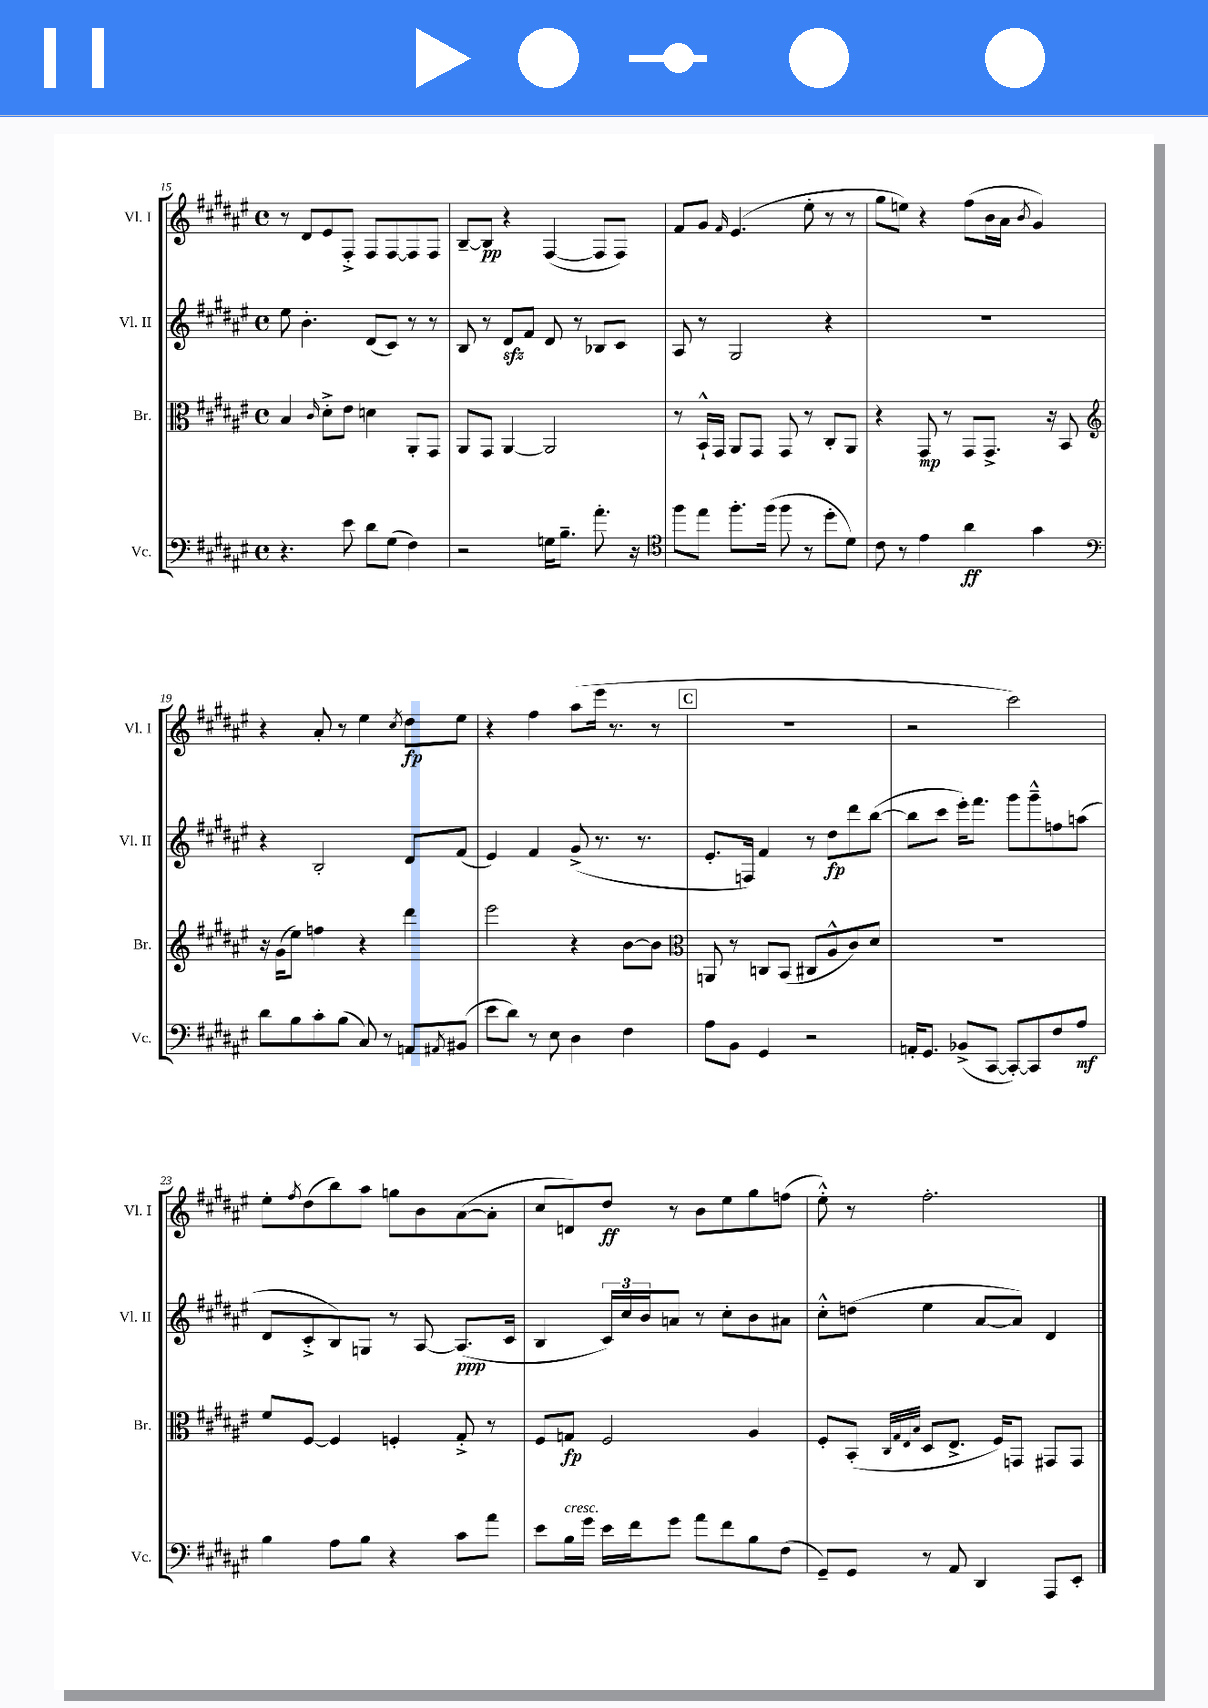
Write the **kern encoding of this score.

**kern	**dynam	**kern	**dynam	**kern	**dynam	**kern	**dynam
*part4	*part4	*part3	*part3	*part2	*part2	*part1	*part1
*staff4	*staff4	*staff3	*staff3	*staff2	*staff2	*staff1	*staff1
*I"Vc.	*	*I"Br.	*	*I"Vl. II	*	*I"Vl. I	*
*I'Vc.	*	*I'Br.	*	*I'Vl. II	*	*I'Vl. I	*
*clefF4	*	*clefC3	*	*clefG2	*	*clefG2	*
*k[f#c#g#d#a#e#]	*	*k[f#c#g#d#a#e#]	*	*k[f#c#g#d#a#e#]	*	*k[f#c#g#d#a#e#]	*
*M4/4	*	*M4/4	*	*M4/4	*	*M4/4	*
*met(c)	*	*met(c)	*	*met(c)	*	*met(c)	*
=15	=15	=15	=15	=15	=15	=15	=15
4.r	.	4B/	.	8ee#\	.	8r	.
.	.	.	.	4.b'\	.	8d#/L	.
.	.	16qqc#/	.	.	.	.	.
.	.	8d#'^\L	.	.	.	8e#/	.
8e#\	.	8e#\J	.	.	.	8F#'^/J	.
8d#\L	.	4dn\	.	(8d#/L	.	8F#/L	.
(8G#\J	.	.	.	8c#/J)	.	[8F#/	.
4F#\)	.	8AA#'/L	.	8r	.	8F#/]	.
.	.	8GG#/J	.	8r	.	8F#/J	.
=16	=16	=16	=16	=16	=16	=16	=16
2r	.	8AA#/L	.	8B/	.	[8B~/L	.
.	.	8GG#/J	.	8r	.	8B/J]	pp
.	.	[4AA#/	.	8d#zz/L	.	4r	.
.	.	.	.	8f#/J	.	.	.
16Gn\KL	.	2AA#/]	.	8d#/	.	([4F#/	.
8.B~\J	.	.	.	.	.	.	.
.	.	.	.	8r	.	.	.
8.a#'\	.	.	.	8B-X/L	.	8F#/L]	.
.	.	.	.	8c#/J	.	8F#/J)	.
16r	.	.	.	.	.	.	.
=17	=17	=17	=17	=17	=17	=17	=17
*clefC4	*	*	*	*	*	*	*
8ff#\L	.	8r	.	8A#/	.	8f#/L	.
8ee#\J	.	16BB`^^/LL	.	8r	.	8g#/J	.
.	.	16GG#/JJ	.	.	.	.	.
.	.	.	.	.	.	16qqf#/	.
8.ff#'\L	.	8AA#/L	.	2G#/	.	(4.e#/	.
.	.	8GG#/J	.	.	.	.	.
(16ff#\Jk	.	.	.	.	.	.	.
8ff#\	.	8GG#/	.	.	.	.	.
8r	.	8r	.	.	.	8ee#'\	.
8dd#'\L	.	8C#'/L	.	4r	.	8r	.
8d#\J)	.	8AA#/J	.	.	.	8r	.
=18	=18	=18	=18	=18	=18	=18	=18
8c#\	.	4r	.	1r	.	8gg#\L	.
8r	.	.	.	.	.	8een\J)	.
4e#\	.	8GG#/	mp	.	.	4r	.
.	.	8r	.	.	.	.	.
4a#\	ff	8GG#/L	.	.	.	(8ff#\L	.
.	.	8.GG#^/J	.	.	.	16b\L	.
.	.	.	.	.	.	16a#\JJ	.
.	.	.	.	.	.	8qb/	.
4g#\	.	.	.	.	.	4g#/)	.
.	.	16r	.	.	.	.	.
.	.	8BB/	.	.	.	.	.
!!LO:LB:g=z
=19	=19	=19	=19	=19	=19	=19	=19
*clefF4	*	*clefG2	*	*	*	*	*
8d#\L	.	16r	.	4r	.	4r	.
.	.	(16g#\KL	.	.	.	.	.
8B\	.	8ee#\J)	.	.	.	.	.
8c#'\	.	4ffn\	.	2B'/	.	8a#'/	.
(8B\J	.	.	.	.	.	8r	.
8C#/)	.	4r	.	.	.	4ee#\	.
8r	.	.	.	.	.	.	.
.	.	.	.	.	.	8qcc#/	.
8AAn/L	.	4ddd#\	.	8d#/L	.	8dd#\L	fp
8qAA#X/	.	.	.	.	.	.	.
(8BB#X/J	.	.	.	(8f#/J	.	8ee#\J	.
=20	=20	=20	=20	=20	=20	=20	=20
8e#\L	.	2eee#\	.	4e#/)	.	4r	.
8d#\J)	.	.	.	.	.	.	.
8r	.	.	.	4f#/	.	4ff#\	.
8E#\	.	.	.	.	.	.	.
4D#\	.	4r	.	(8g#^/	.	(8aa#\L	.
.	.	.	.	8.r	.	16eee#\Jk	.
.	.	.	.	.	.	8.r	.
4F#\	.	[8b\L	.	.	.	.	.
.	.	.	.	8.r	.	.	.
.	.	8b\J]	.	.	.	8r	.
!!LO:REH:place=s1:t=C
=21	=21	=21	=21	=21	=21	=21	=21
*	*	*clefC3	*	*	*	*	*
8A#\L	.	8AAn/	.	8.e#'/L	.	1r	.
8BB\J	.	8r	.	.	.	.	.
.	.	.	.	16Fn/Jk)	.	.	.
4GG#/	.	8Cn/L	.	4f#/	.	.	.
.	.	(8BB/J	.	.	.	.	.
2r	.	8C#X/L	.	8r	.	.	.
.	.	8A#^^/	.	8dd#\L	fp	.	.
.	.	8c#/)	.	8ddd#\	.	.	.
.	.	8d#/J	.	([8bb\J	.	.	.
=22	=22	=22	=22	=22	=22	=22	=22
16AAn'/KL	.	1r	.	8bb\L]	.	2r	.
8.GG#/J	.	.	.	.	.	.	.
.	.	.	.	8ccc#\J	.	.	.
(8BB-X^/L	.	.	.	16eee#'\KL)	.	.	.
.	.	.	.	8.fff#\J	.	.	.
[8CC#/J	.	.	.	.	.	.	.
8CC#'/L_)	.	.	.	8ggg#\L	.	2ccc#\)	.
8CC#/]	.	.	.	8ggg#~^^\	.	.	.
8F#/	.	.	.	8ffn\	.	.	.
8A#/J	mf	.	.	(8aan\J	.	.	.
!!LO:LB:g=z
=23	=23	=23	=23	=23	=23	=23	=23
4B\	.	8f#/L	.	8d#/L	.	8ee#'\L	.
.	.	.	.	.	.	8qff#/	.
.	.	[8F#/J	.	8c#'^/	.	(8dd#\	.
8A#\L	.	4F#/]	.	8B/)	.	8bb\)	.
8B\J	.	.	.	8Gn/J	.	8aa#\J	.
4r	.	4Fn'/	.	8r	.	8ggn\L	.
.	.	.	.	[8A#/	.	8b\	.
8c#\L	.	8G#'^/	.	(8.A#/L]	ppp	([8a#\	.
8a#\J	.	8r	.	.	.	8a#'\J]	.
.	.	.	.	16c#/Jk	.	.	.
=24	=24	=24	=24	=24	=24	=24	=24
8e#\L	.	8F#/L	.	4B/	.	8cc#/L	.
!LO:TX:a:i:t=cresc.	!	!	!	!	!	!	!
16B\L	.	8Gn/J	fp	.	.	8dn/)	.
16g#\JJ	.	.	.	.	.	.	.
16e#\LL	.	2F#/	.	24c#/LL)	.	8dd#/J	ff
.	.	.	.	24cc#/	.	.	.
16f#\J	.	.	.	.	.	.	.
.	.	.	.	24b/J	.	.	.
8g#\J	.	.	.	8an/J	.	8r	.
8a#\L	.	.	.	8r	.	8b\L	.
8f#\	.	.	.	8cc#'\L	.	8ee#\	.
8B\	.	4A#/	.	8b\	.	8gg#\	.
(8F#\J	.	.	.	8a#X\J	.	(8ffn\J	.
=25	=25	=25	=25	=25	=25	=25	=25
8GG#~/L)	.	8F#'/L	.	8cc#'^^\L	.	8ee#'^^\)	.
8GG#/J	.	(8BB'/J	.	(8ddn\J	.	8r	.
.	.	32qqC#/LLL	.	.	.	.	.
.	.	32qqG#/	.	.	.	.	.
.	.	32qqE#/	.	.	.	.	.
.	.	32qqB/JJJ	.	.	.	.	.
8r	.	8D#/L	.	4ee#\	.	2.ff#'\	.
8AA#/	.	8.E#^/J	.	.	.	.	.
4DD#/	.	.	.	[8a#/L	.	.	.
.	.	16F#/KL)	.	.	.	.	.
.	.	8GGn/J	.	8a#/J])	.	.	.
8AAA#/L	.	8GG#X/L	.	4d#/	.	.	.
8EE#'/J	.	8GG#/J	.	.	.	.	.
==	==	==	==	==	==	==	==
*-	*-	*-	*-	*-	*-	*-	*-
